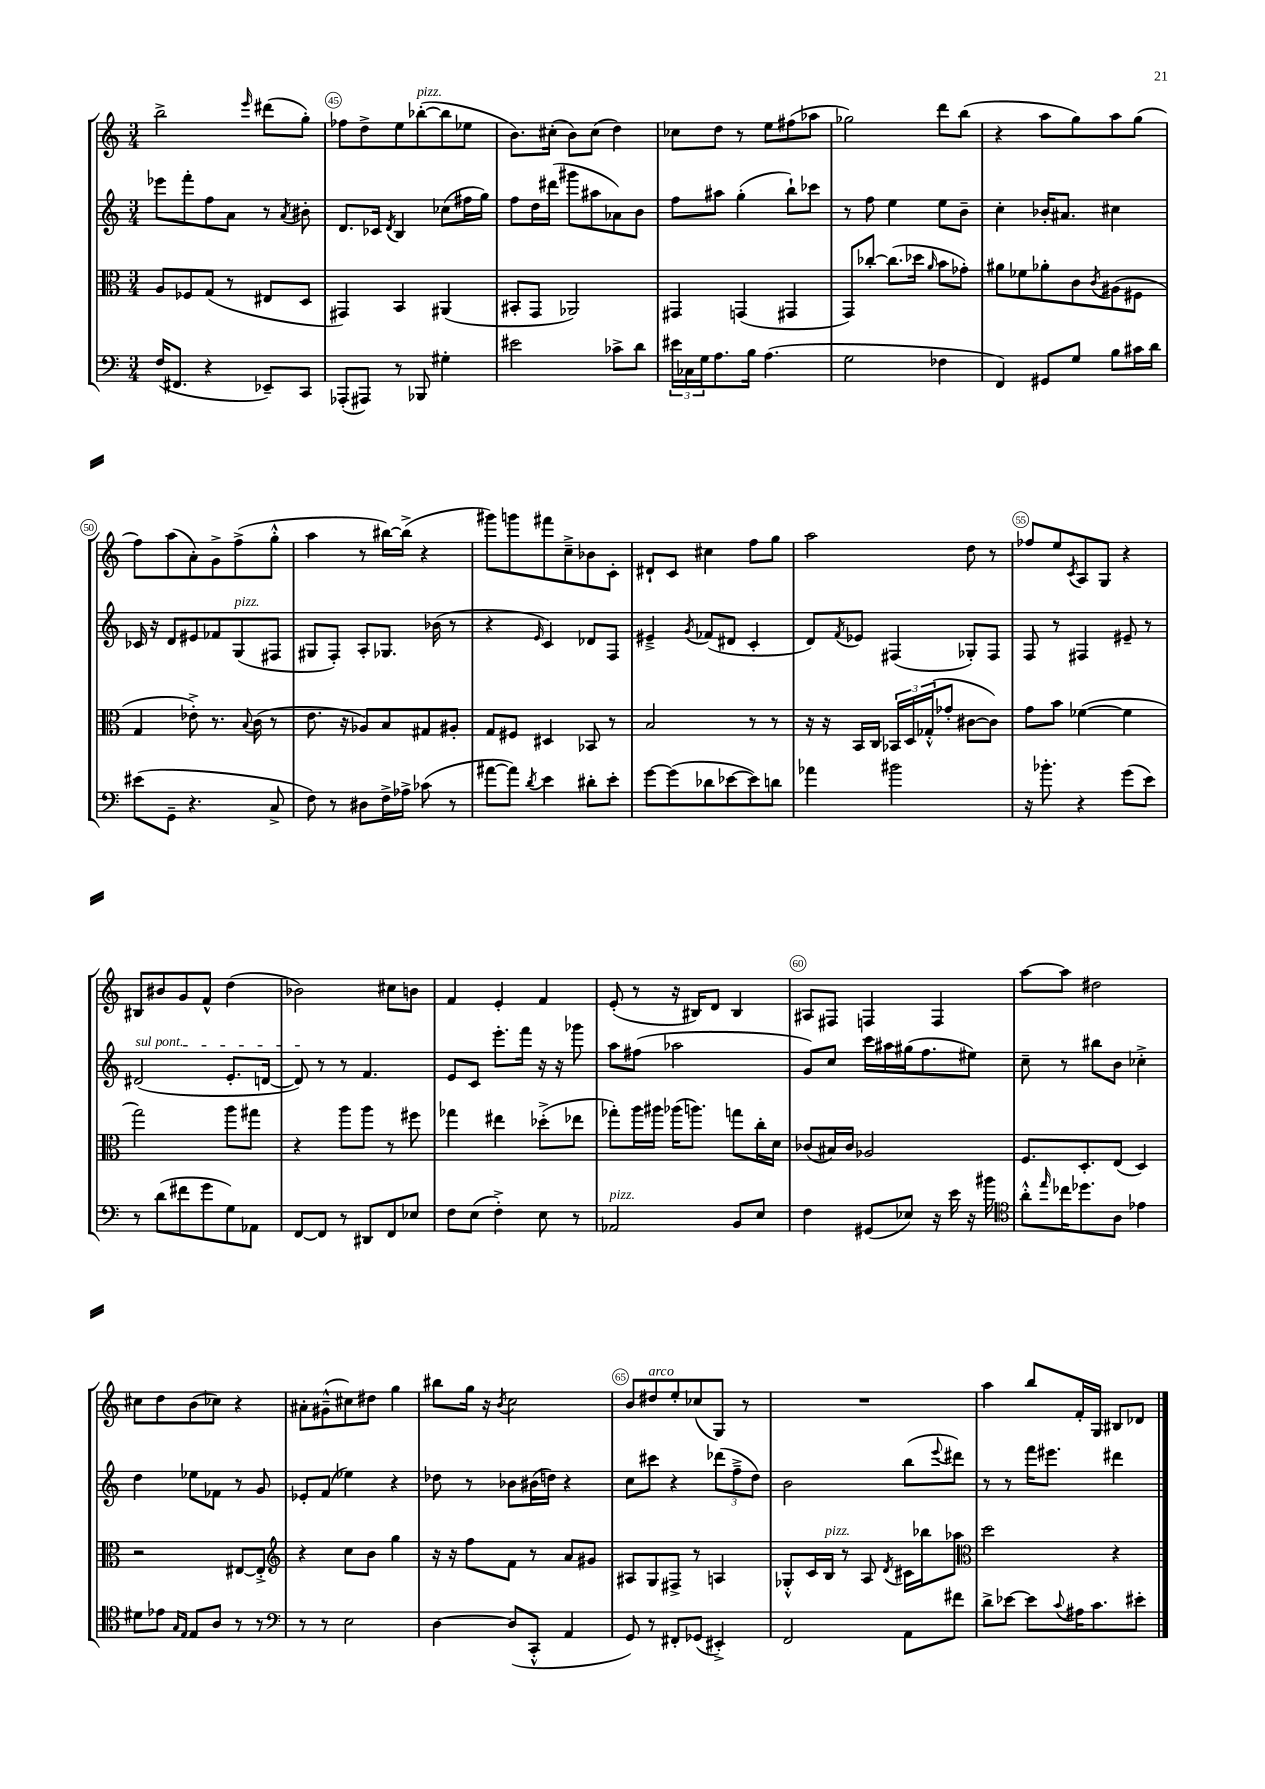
<<
\new StaffGroup <<
\new Staff = "s0" {
    \clef treble \key c \major \numericTimeSignature \time 3/4
    b''2-> \grace { e'''16 } dis'''8( g''8-.) |
    fes''8 d''8-> e''8 bes''8~-.^\markup { \italic "pizz." }( bes''8 ees''8 |
    b'8.) cis''16-.( b'8) cis''8( d''4) |
    ces''8 d''8 r8 e''8 fis''8( aes''8 |
    ges''2) d'''8 b''8( |
    r4 a''8 g''8) a''8 g''8( |
    f''8) a''8( a'8-.) g'8-> f''8->( g''8-.-^ |
    a''4 r8 bis''16~) bis''16->( r4 |
    gis'''8) g'''8 fis'''8 c''8---> bes'8 c'8-. |
    dis'8-! c'8 cis''4 f''8 g''8 |
    a''2 d''8 r8 |
    fes''8 e''8 \acciaccatura { c'8 } a8 g8 r4 |
    bis8 bis'8 g'8 f'8-^ d''4( |
    bes'2) cis''8 b'8 |
    f'4 e'4-. f'4 |
    e'8-.( r8 r16 bis16) d'8 bis4 |
    ais8 fis8 f4 f4 |
    a''8~ a''8 dis''2 |
    cis''8 d''8 b'8( ces''8) r4 |
    ais'8-. gis'8---^( cis''8) dis''8 g''4 |
    bis''8 g''16 r16 \acciaccatura { b'8 } c''2 |
    b'8 dis''8^\markup { \italic "arco" } e''8-. ces''8( g8) r8 |
    R2. |
    a''4 b''8 f'16-. g16 bis8 des'8 \bar "|." |
}
\new Staff = "s1" {
    \clef treble \key c \major \numericTimeSignature \time 3/4
    ees'''8 f'''8-. f''8 a'8 r8 \acciaccatura { a'8 } bis'8-. |
    d'8. ces'16 \acciaccatura { d'8 } b4 ces''8( fis''16 g''16) |
    f''8 d''16 dis'''16( gis'''8 ais''8 aes'8) b'8 |
    f''8 ais''8 g''4-.( b''8-!) ces'''8 |
    r8 f''8 e''4 e''8 b'8-- |
    c''4-. bes'16-. ais'8. cis''4 |
    ces'16 r16 d'8 eis'8 fes'8 g8^\markup { \italic "pizz." }( fis8 |
    gis8 f8-.) a8-. ges8. bes'16( r8 |
    r4 \grace { e'16 } c'4) des'8 f8 |
    eis'4---> \acciaccatura { g'8 } fes'8( dis'8 c'4-. |
    d'8) \acciaccatura { f'8 } ees'8 fis4( ges8-.) fis8 |
    f8 r8 fis4 eis'8-- r8 |
    \once \override TextSpanner.bound-details.left.text = \markup { \italic "sul pont." } dis'2\startTextSpan( e'8.-. d'16~ |
    d'8\stopTextSpan) r8 r8 f'4. |
    e'8 c'8 e'''8.-. f'''16 r16 r16 ges'''8 |
    a''8 fis''8( aes''2 |
    g'8) c''8 c'''16 ais''16 gis''16( f''8. eis''8) |
    c''8-- r8 bis''8 b'8 ces''4-.-> |
    d''4 ees''8 fes'8 r8 g'8 |
    ees'8-. f'8( ees''4) r4 |
    des''8 r8 bes'8 bis'16( d''16) r4 |
    c''8 cis'''8 r4 \tuplet 3/2 { des'''8( f''8---> d''8) } |
    b'2 b''8( \appoggiatura { e'''8 } dis'''8) |
    r8 r8 f'''16 eis'''8. dis'''4 \bar "|." |
}
\new Staff = "s2" {
    \clef alto \key c \major \numericTimeSignature \time 3/4
    a8 fes8 g8( r8 eis8 d8 |
    gis,4) b,4 ais,4( |
    bis,8-. g,8 aes,2) |
    gis,4 g,4( gis,4 |
    g,8) ces''8~-. ces''8.( des''16 \grace { a'16 } b'8 ges'8-.) |
    ais'8 fes'8 aes'8-. c'8 \acciaccatura { c'8 } ais8( fis8 |
    g4 ees'8-.->) r8. \appoggiatura { b8 } c'16( r8 |
    e'8. r16 aes8) b8 gis8 ais8-. |
    g8 fis8 dis4 bes,8 r8 |
    b2 r8 r8 |
    r16 r16 b,16 c16 \tuplet 3/2 { bes,16 d16 ges16-.-^( } ges'8-. cis'8~ cis'8) |
    g'8 b'8 fes'4~( fes'4 |
    g''2) a''8 gis''8 |
    r4 a''8 a''8 r8 fis''8 |
    ges''4 eis''4 des''8-.->( ees''8 |
    ges''8-.) a''16 ais''16 aes''16( a''8.) g''8 c''16-. d'16 |
    ces'8( bis16) ces'16 aes2 |
    f8. d8.-. e8( d4) |
    r2 eis8~ eis8-.-> |
    \clef treble r4 c''8 b'8 g''4 |
    r16 r16 f''8 f'8 r8 a'8 gis'8 |
    ais8 g8 fis8-> r8 a4 |
    ges8-.-^ c'16 b16^\markup { \italic "pizz." } r8 a8 \acciaccatura { d'8 } cis'16 bes''16 aes''8 |
    \clef alto d''2 r4 \bar "|." |
}
\new Staff = "s3" {
    \clef bass \key c \major \numericTimeSignature \time 3/4
    f16( fis,8. r4 ees,8--) c,8 |
    aes,,8-.( ais,,8) r8 bes,,8 gis4-. |
    eis'2 ces'8-> d'8 |
    \tuplet 3/2 { eis'16 ces16 g16 } a8. b16 a4.( |
    g2 fes4 |
    f,4) gis,8 g8 b8 cis'16 d'16 |
    eis'8( g,8-- r4. c8-> |
    f8) r8 dis8 f16-> aes16-> ces'8( r8 |
    ais'8~ ais'8) \acciaccatura { d'8 } e'4 dis'8-. e'8-. |
    g'8~ g'8( des'8 ees'8~ ees'8) d'8 |
    aes'4 bis'2 |
    r16 bes'8.-. r4 g'8( e'8) |
    r8 d'8( fis'8 g'8 g8) aes,8 |
    f,8~ f,8 r8 dis,8 f,8 ees8 |
    f8 e8( f4-.->) e8 r8 |
    aes,2^\markup { \italic "pizz." } b,8 e8 |
    f4 gis,8( ees8) r16 e'16 r16 bis'16 |
    \clef tenor a'8-.-^ \grace { e''16 } ces''16 des''8. a8 ees'4 |
    dis'8 ees'8 \grace { g16 e16 } e8 a8 r8 r8 |
    \clef bass r8 r8 e2 |
    d4~ d8( c,8-.-^ a,4 |
    g,8) r8 fis,8-. ges,8( eis,4-.->) |
    f,2 a,8 fis'8 |
    d'8-> ees'8~ ees'8 \appoggiatura { c'8 } ais16 c'8. eis'8-. \bar "|." |
}
>>
>>
\layout { \context { \Score currentBarNumber = #44 \override BarNumber.break-visibility = ##(#f #t #t) barNumberVisibility = #(every-nth-bar-number-visible 5) \override BarNumber.stencil = #(make-stencil-circler 0.1 0.3 ly:text-interface::print) } }
